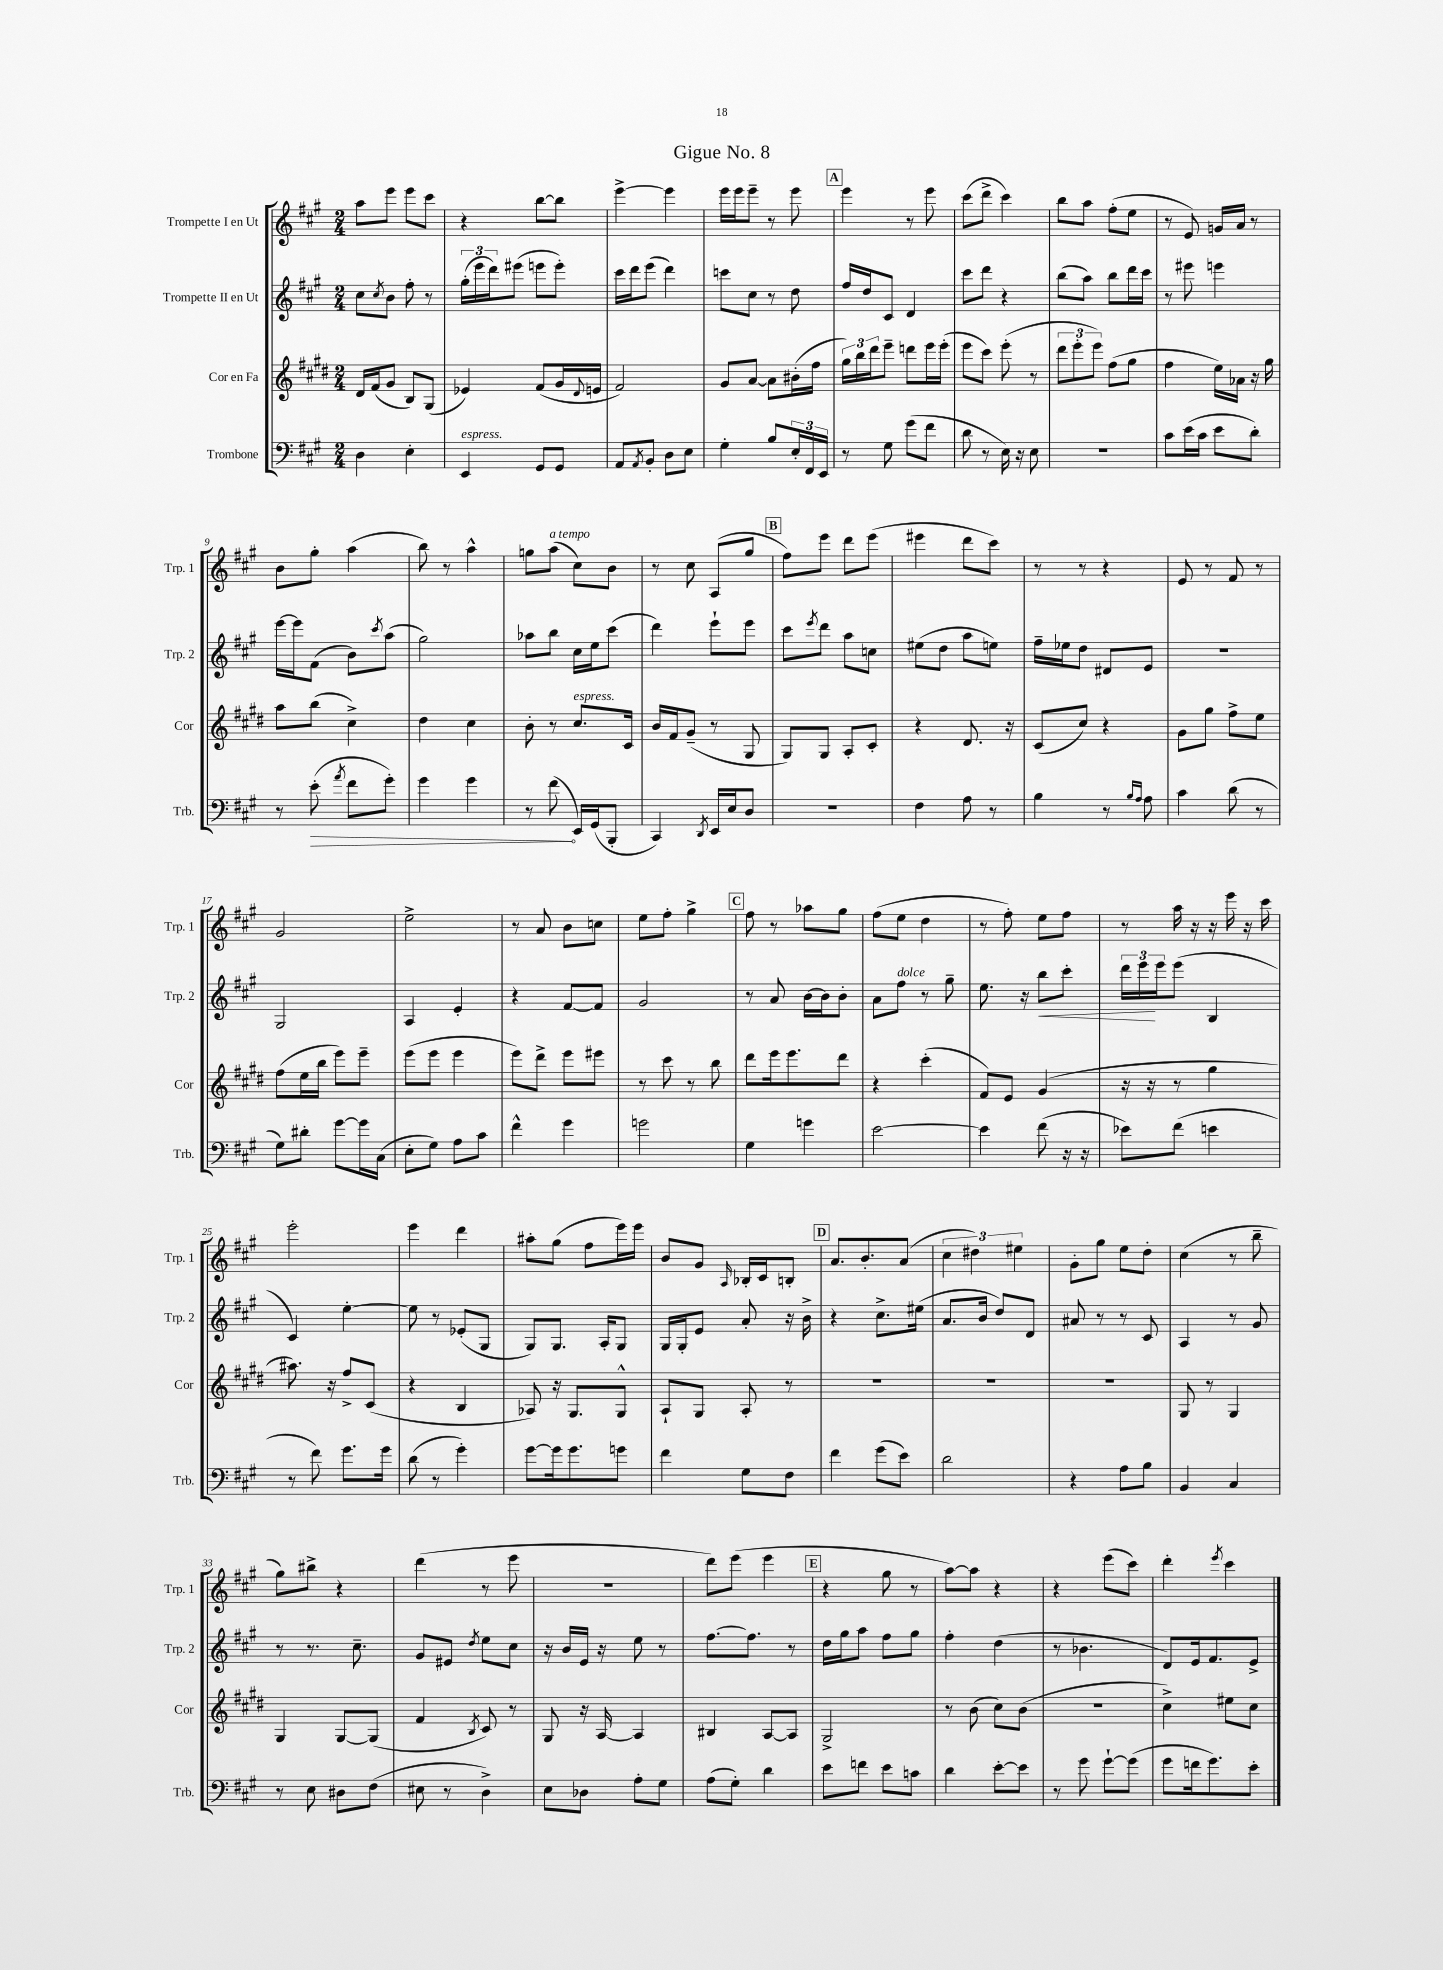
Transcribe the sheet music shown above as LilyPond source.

\header { title = "Gigue No. 8" }
<<
\new StaffGroup <<
\new Staff = "s0" \with { instrumentName = "Trompette I en Ut" shortInstrumentName = "Trp. 1" } {
    \clef treble \key a \major \numericTimeSignature \time 2/4
    a''8 e'''8 e'''8 cis'''8 |
    r4 b''8~ b''8 |
    e'''4~-> e'''4 |
    e'''16 e'''16 e'''8-- r8 e'''8 |
    \mark \markup { \box "A" } e'''4 r8 e'''8 |
    cis'''8( d'''8-> cis'''4) |
    b''8 a''8 fis''8-.( e''8 |
    r8 e'8) g'16 a'16 r8 |
    b'8 gis''8-. a''4( |
    b''8) r8 a''4-^ |
    g''8 a''8^\markup { \italic "a tempo" }( cis''8) b'8 |
    r8 cis''8 a8( gis''8 |
    \mark \markup { \box "B" } fis''8) e'''8 d'''8 e'''8( |
    eis'''4 d'''8 cis'''8) |
    r8 r8 r4 |
    e'8 r8 fis'8 r8 |
    gis'2 |
    e''2-> |
    r8 a'8 b'8 c''8 |
    e''8 fis''8-. gis''4-> |
    \mark \markup { \box "C" } fis''8 r8 aes''8 gis''8 |
    fis''8( e''8 d''4 |
    r8 fis''8-.) e''8 fis''8 |
    r8 a''16 r16 r16 e'''16 r16 cis'''16 |
    e'''2-. |
    e'''4 d'''4 |
    ais''8-. gis''8( fis''8 e'''16) e'''16 |
    b'8 gis'8 \grace { a16 } bes16-. cis'16 b8-. |
    \mark \markup { \box "D" } a'8. b'8.-. a'8( |
    \tuplet 3/2 { cis''4 dis''4) eis''4 } |
    gis'8-. gis''8 e''8 d''8-. |
    cis''4( r8 b''8-- |
    gis''8) bis''8-> r4 |
    d'''4( r8 e'''8 |
    R2 |
    d'''8) e'''8( e'''4 |
    \mark \markup { \box "E" } r4 gis''8 r8 |
    a''8~) a''8 r4 |
    r4 e'''8( cis'''8) |
    d'''4-. \acciaccatura { e'''8 } cis'''4 \bar "|." |
}
\new Staff = "s1" \with { instrumentName = "Trompette II en Ut" shortInstrumentName = "Trp. 2" } {
    \clef treble \key a \major \numericTimeSignature \time 2/4
    cis''8 \acciaccatura { cis''8 } b'8 fis''8-. r8 |
    \tuplet 3/2 { gis''16-.( e'''16 d'''16) } eis'''8( e'''8 e'''8-.) |
    cis'''16 d'''16 e'''8( d'''4) |
    c'''8 cis''8 r8 d''8 |
    \mark \markup { \box "A" } fis''16 d''16 cis'8 d'4 |
    cis'''8 d'''8 r4 |
    b''8( a''8) b''8 d'''16 cis'''16 |
    r8 eis'''8 e'''4 |
    e'''16~ e'''16 fis'8( b'8) \acciaccatura { cis'''8 } a''8( |
    gis''2) |
    aes''8 b''8 cis''16 e''16 cis'''8( |
    d'''4) e'''8-! e'''8 |
    \mark \markup { \box "B" } cis'''8 \acciaccatura { e'''8 } d'''8 a''8 c''8 |
    eis''8( d''8 a''8 e''8) |
    fis''16-- ees''16 d''8 dis'8 e'8 |
    R2 |
    gis2 |
    a4 e'4-. |
    r4 fis'8~ fis'8 |
    gis'2 |
    \mark \markup { \box "C" } r8 a'8 b'16~ b'16 b'8-. |
    a'8 fis''8^\markup { \italic "dolce" } r8 gis''8-- |
    e''8. r16 b''8\< cis'''8-. |
    \tuplet 3/2 { d'''16 e'''16\! e'''16 } e'''8( b4 |
    cis'4) e''4~-. |
    e''8 r8 ees'8-.( gis8 |
    gis8) gis8. a16-. gis8 |
    gis16 gis16-. e'8 a'8-. r16 b'16-> |
    \mark \markup { \box "D" } r4 cis''8.-> eis''16( |
    a'8. b'16 d''8) d'8 |
    ais'8 r8 r8 cis'8 |
    a4 r8 gis'8 |
    r8 r8. cis''8.-- |
    gis'8 eis'8 \acciaccatura { d''8 } e''8 cis''8 |
    r16 b'16 e'16 r16 e''8 r8 |
    fis''8.~ fis''8. r8 |
    \mark \markup { \box "E" } d''16 gis''16 a''8 fis''8 gis''8 |
    fis''4-. d''4( |
    r8 bes'4. |
    d'8) e'16 fis'8. e'8-> \bar "|." |
}
\new Staff = "s2" \with { instrumentName = "Cor en Fa" shortInstrumentName = "Cor" } {
    \clef treble \key e \major \numericTimeSignature \time 2/4
    dis'16 fis'16( gis'8 b8) gis8( |
    ees'4) fis'8( gis'16 \appoggiatura { dis'8 } e'16 |
    fis'2) |
    gis'8 a'8~ a'8 bis'16-.( fis''16 |
    \mark \markup { \box "A" } \tuplet 3/2 { gis''16) b''16 dis'''16 } e'''8-- d'''8 e'''16 e'''16-.( |
    e'''8 cis'''8) e'''8-.( r8 |
    \tuplet 3/2 { dis'''8 e'''8-. e'''8) } fis''8( gis''8 |
    fis''4 e''16) aes'16 r16 gis''16 |
    a''8 b''8( cis''4->) |
    dis''4 cis''4 |
    b'8-. r8 cis''8.^\markup { \italic "espress." } cis'16 |
    b'16 fis'16 gis'8--( r8 gis8 |
    \mark \markup { \box "B" } gis8) gis8 a8-. cis'8-. |
    r4 dis'8. r16 |
    cis'8( cis''8) r4 |
    gis'8 gis''8 fis''8-> e''8 |
    fis''8( e''16 b''16 e'''8) e'''8-- |
    e'''8( e'''8 e'''4 |
    e'''8) dis'''8-> e'''8 eis'''8 |
    r8 cis'''8 r8 b''8 |
    \mark \markup { \box "C" } dis'''8 e'''16 e'''8. dis'''8 |
    r4 cis'''4-.( |
    fis'8) e'8 gis'4( |
    r16 r16 r8 gis''4 |
    ais''8.) r16 fis''8-> cis'8( |
    r4 b4 |
    aes8) r16 gis8. gis8-^ |
    a8-! gis8 a8-. r8 |
    \mark \markup { \box "D" } R2 |
    R2 |
    R2 |
    gis8 r8 gis4 |
    gis4 gis8~ gis8( |
    fis'4 \acciaccatura { b8 } cis'8) r8 |
    gis8 r16 a16~ a4 |
    bis4 a8~ a8 |
    \mark \markup { \box "E" } gis2-> |
    r8 b'8( cis''8) b'8( |
    R2 |
    cis''4->) eis''8 cis''8 \bar "|." |
}
\new Staff = "s3" \with { instrumentName = "Trombone" shortInstrumentName = "Trb." } {
    \clef bass \key a \major \numericTimeSignature \time 2/4
    d4 e4-. |
    e,4^\markup { \italic "espress." } gis,8 gis,8 |
    a,8 \acciaccatura { a,8 } b,8-. d8 e8 |
    gis4-. b8 \tuplet 3/2 { e16-. fis,16 e,16 } |
    \mark \markup { \box "A" } r8 gis8 gis'8( fis'8 |
    d'8 r8 e16) r16 e8 |
    r2 |
    cis'8 e'16( cis'16 e'8 d'8-.) |
    r8 \once \override Hairpin.circled-tip = ##t e'8-.\>( \acciaccatura { a'8 } fis'8 gis'8-.) |
    gis'4 gis'4 |
    r8 fis'8\!( e,16) gis,16( b,,8-. |
    cis,4) \acciaccatura { d,8 } e,16 e16 d8 |
    \mark \markup { \box "B" } R2 |
    fis4 a8 r8 |
    b4 r8 \grace { b16 a16 } a8 |
    cis'4 d'8( r8 |
    gis8) dis'8-. gis'8~ gis'16 cis16( |
    e8-. gis8) a8 cis'8 |
    fis'4-^ gis'4 |
    g'2 |
    \mark \markup { \box "C" } gis4 g'4 |
    e'2~ |
    e'4 fis'8( r16 r16 |
    ees'8) fis'8( e'4 |
    r8 fis'8) gis'8. gis'16 |
    d'8( r8 gis'4-.) |
    gis'8~ gis'16 gis'8. g'8 |
    fis'4 gis8 fis8 |
    \mark \markup { \box "D" } fis'4 gis'8( e'8) |
    d'2 |
    r4 a8 b8 |
    b,4 cis4 |
    r8 e8 dis8 fis8( |
    eis8 r8 d4->) |
    e8 des8 a8-. gis8 |
    a8( gis8-.) d'4 |
    \mark \markup { \box "E" } e'8 f'8 e'8 c'8 |
    d'4 e'8~-. e'8 |
    r8 gis'8 gis'8~-! gis'8( |
    gis'8 f'16 gis'8.) e'8-. \bar "|." |
}
>>
>>
